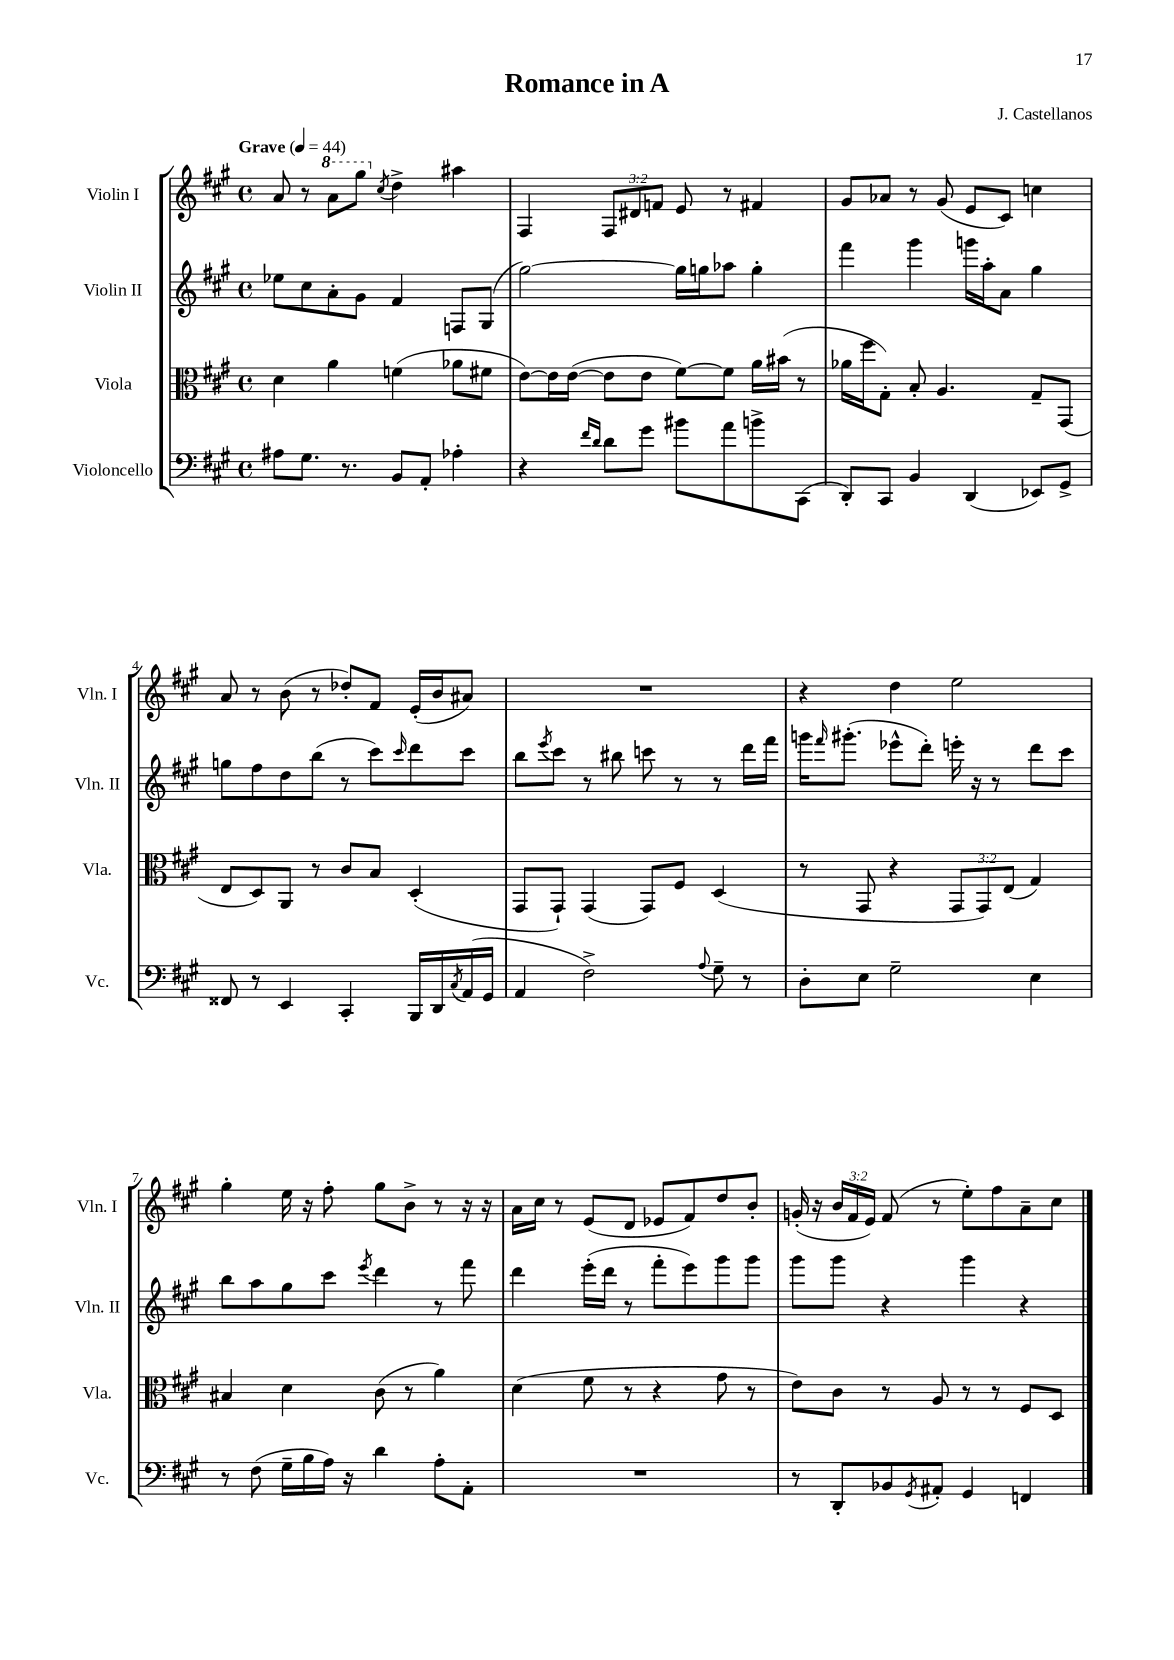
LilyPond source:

\header { title = "Romance in A" composer = "J. Castellanos" }
<<
\new StaffGroup <<
\new Staff = "s0" \with { instrumentName = "Violin I" shortInstrumentName = "Vln. I" } {
    \clef treble \key a \major \defaultTimeSignature \time 4/4 \override Staff.TupletNumber.text = #tuplet-number::calc-fraction-text \tempo "Grave" 4 = 44
    a'8 r8 \ottava #1 a''8 gis'''8 \ottava #0 \acciaccatura { cis''8 } d''4-> ais''4 |
    fis4 \tuplet 3/2 { fis8 dis'8 f'8 } e'8 r8 fis'4 |
    gis'8 aes'8 r8 gis'8( e'8 cis'8) c''4 |
    a'8 r8 b'8( r8 des''8-.) fis'8 e'16-.( b'16 ais'8) |
    R1 |
    r4 d''4 e''2 |
    gis''4-. e''16 r16 fis''8-. gis''8 b'8-> r8 r16 r16 |
    a'16 cis''16 r8 e'8( d'8 ees'8 fis'8) d''8 b'8-. |
    g'16-.( r16 \tuplet 3/2 { b'16 fis'16 e'16) } fis'8( r8 e''8-.) fis''8 a'8-- cis''8 \bar "|." |
}
\new Staff = "s1" \with { instrumentName = "Violin II" shortInstrumentName = "Vln. II" } {
    \clef treble \key a \major \defaultTimeSignature \time 4/4
    ees''8 cis''8 a'8-. gis'8 fis'4 f8 gis8( |
    gis''2~) gis''16 g''16 aes''8 g''4-. |
    fis'''4 gis'''4 g'''16 a''16-. a'8 gis''4 |
    g''8 fis''8 d''8 b''8( r8 cis'''8) \grace { cis'''16 } d'''8 cis'''8 |
    b''8 \acciaccatura { e'''8 } cis'''8 r8 bis''8 c'''8 r8 r8 d'''16 fis'''16 |
    g'''16 \grace { fis'''16 } gis'''8.-.( ees'''8-^ d'''8-.) e'''16-. r16 r8 d'''8 cis'''8 |
    b''8 a''8 gis''8 cis'''8 \acciaccatura { e'''8 } d'''4 r8 fis'''8 |
    d'''4 e'''16-.( d'''16 r8 fis'''8-. e'''8) gis'''8 gis'''8 |
    gis'''8 gis'''8 r4 gis'''4 r4 \bar "|." |
}
\new Staff = "s2" \with { instrumentName = "Viola" shortInstrumentName = "Vla." } {
    \clef alto \key a \major \defaultTimeSignature \time 4/4 \override Staff.TupletNumber.text = #tuplet-number::calc-fraction-text
    d'4 a'4 f'4( aes'8 fis'8 |
    e'8~) e'16 e'16~( e'8 e'8 fis'8~) fis'8 a'16 bis'16( r8 |
    aes'16 fis''16 gis8-.) b8-. a4. gis8-- gis,8( |
    e8 d8) a,8 r8 cis'8 b8 d4-.( |
    gis,8 gis,8-!) gis,4( gis,8) fis8 d4( |
    r8 gis,8 r4 \tuplet 3/2 { gis,8 gis,8) e8( } gis4) |
    bis4 d'4 cis'8( r8 a'4) |
    d'4( fis'8 r8 r4 gis'8 r8 |
    e'8) cis'8 r8 a8 r8 r8 fis8 d8 \bar "|." |
}
\new Staff = "s3" \with { instrumentName = "Violoncello" shortInstrumentName = "Vc." } {
    \clef bass \key a \major \defaultTimeSignature \time 4/4
    ais8 gis8. r8. b,8 a,8-. aes4-. |
    r4 \grace { fis'16 d'16 } d'8 gis'8 bis'8 a'8 b'8-> cis,8( |
    d,8-.) cis,8 b,4 d,4( ees,8) gis,8-> |
    fisis,8 r8 e,4 cis,4-. b,,16 d,16 \acciaccatura { cis8 } a,16( gis,16 |
    a,4 fis2->) \appoggiatura { a8 } gis8-- r8 |
    d8-. e8 gis2-- e4 |
    r8 fis8( gis16-- b16 a16) r16 d'4 a8-. a,8-. |
    R1 |
    r8 d,8-. bes,8 \acciaccatura { gis,8 } ais,8-. gis,4 f,4 \bar "|." |
}
>>
>>
